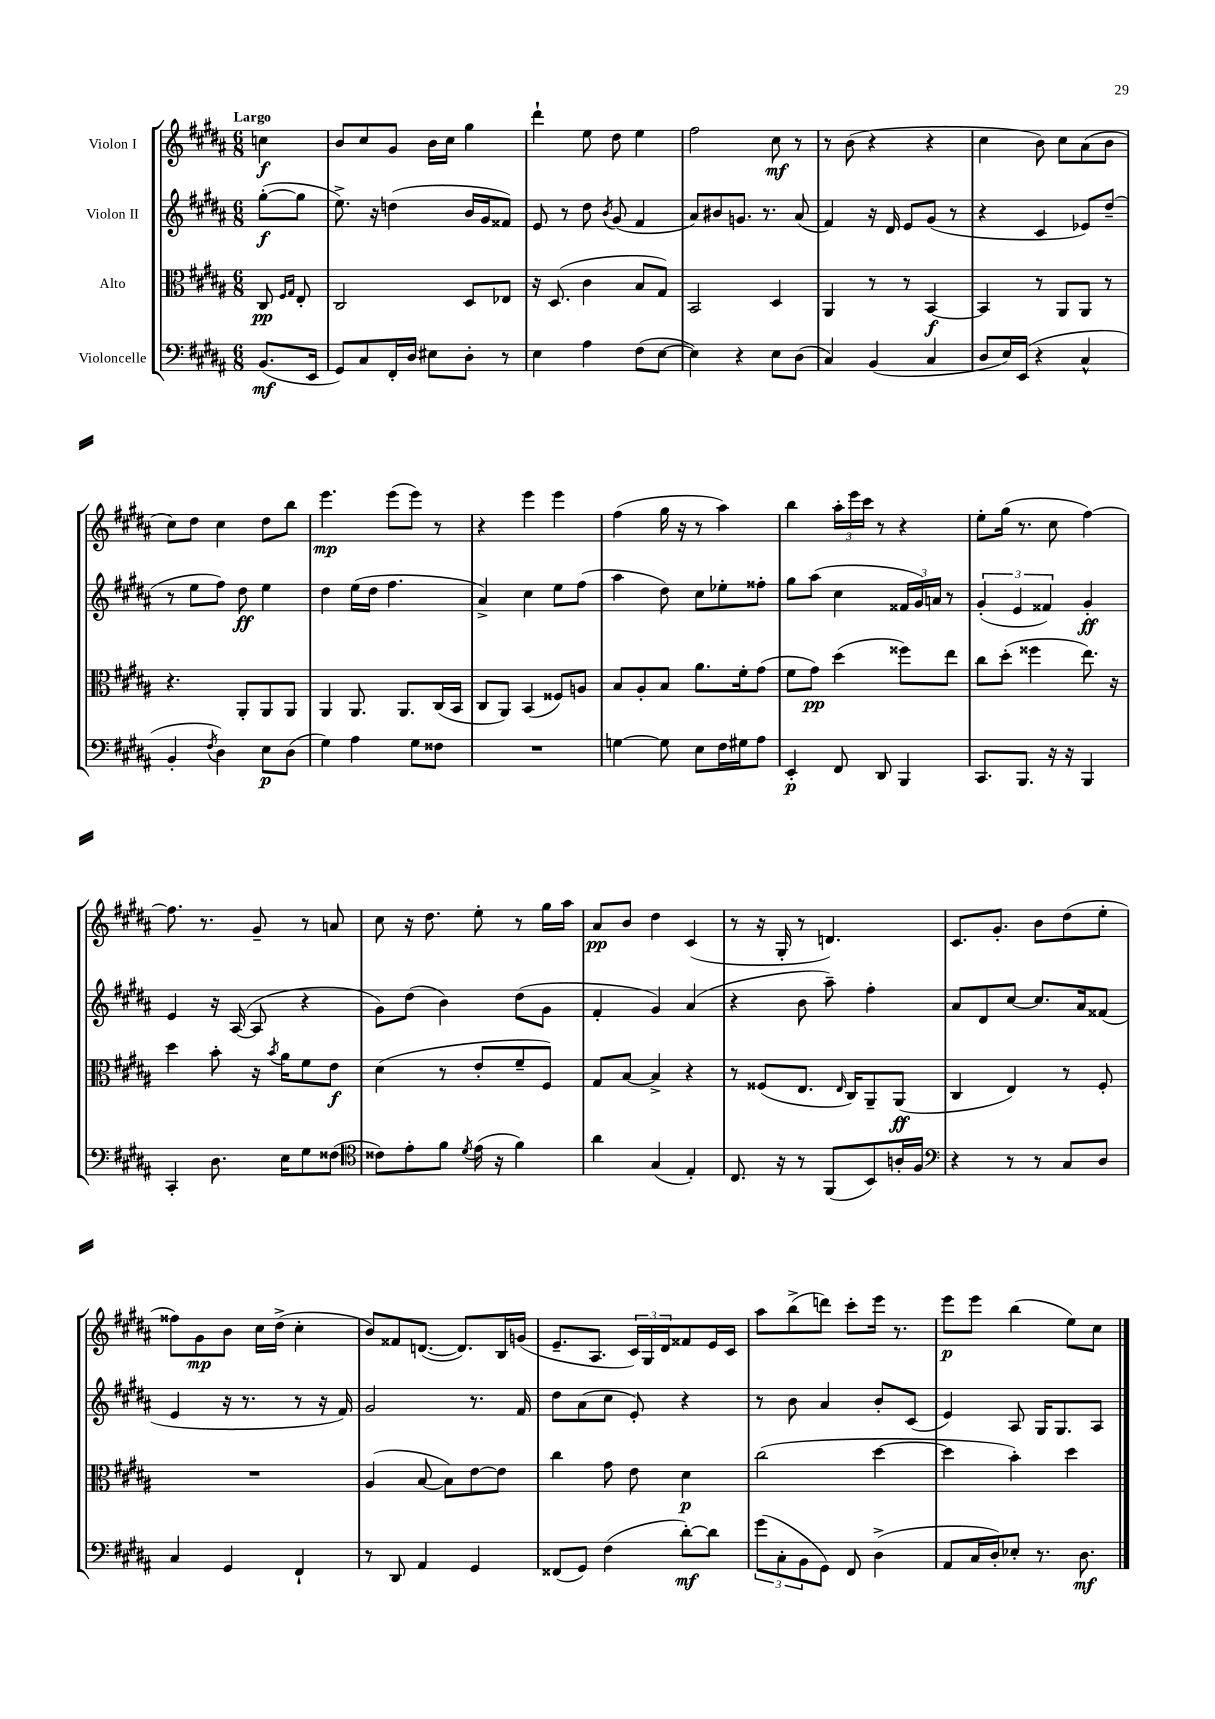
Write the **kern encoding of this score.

**kern	**dynam	**kern	**dynam	**kern	**dynam	**kern	**dynam
*part4	*part4	*part3	*part3	*part2	*part2	*part1	*part1
*staff4	*staff4	*staff3	*staff3	*staff2	*staff2	*staff1	*staff1
*I"Violoncelle	*	*I"Alto	*	*I"Violon II	*	*I"Violon I	*
*clefF4	*	*clefC3	*	*clefG2	*	*clefG2	*
*k[f#c#g#d#a#]	*	*k[f#c#g#d#a#]	*	*k[f#c#g#d#a#]	*	*k[f#c#g#d#a#]	*
*M6/8	*	*M6/8	*	*M6/8	*	*M6/8	*
=	=	=	=	=	=	=	=
!	!	!	!	!	!	!LO:TX:a:B:t=Largo	!
(8.BB/L	mf	8C#/	pp	([8gg#'\L	f	4ccn\	f
.	.	16qqF#/LL	.	.	.	.	.
.	.	16qqG#/JJ	.	.	.	.	.
.	.	8E'/	.	8gg#\J]	.	.	.
16EE/Jk	.	.	.	.	.	.	.
=1	=1	=1	=1	=1	=1	=1	=1
8GG#/L)	.	2C#/	.	8.ee^\)	.	8b/L	.
8C#/	.	.	.	.	.	8cc#/	.
.	.	.	.	16r	.	.	.
16FF#'/L	.	.	.	(4ddn\	.	8g#/J	.
16D#/JJ	.	.	.	.	.	.	.
8E#X\L	.	.	.	.	.	16b\LL	.
.	.	.	.	.	.	16cc#\JJ	.
8D#'\J	.	8D#/L	.	16b/LL	.	4gg#\	.
.	.	.	.	16g#/J	.	.	.
8r	.	8E-X/J	.	8f##X/J)	.	.	.
=2	=2	=2	=2	=2	=2	=2	=2
4E\	.	16r	.	8e/	.	4ddd#`\	.
.	.	(8.D#/	.	.	.	.	.
.	.	.	.	8r	.	.	.
4A#\	.	4c#\	.	8dd#\	.	8ee\	.
.	.	.	.	8qb/	.	.	.
.	.	.	.	(8g#/	.	8dd#\	.
(8F#\L	.	8B/L	.	4f#/	.	4ee\	.
[8E\J	.	8G#/J)	.	.	.	.	.
=3	=3	=3	=3	=3	=3	=3	=3
4E\])	.	2BB/	.	8a#/L)	.	2ff#\	.
.	.	.	.	8b#X/	.	.	.
4r	.	.	.	8.gn/J	.	.	.
.	.	.	.	8.r	.	.	.
8E\L	.	4D#/	.	.	.	8cc#\	mf
(8D#\J	.	.	.	(8a#/	.	8r	.
=4	=4	=4	=4	=4	=4	=4	=4
4C#/)	.	4AA#/	.	4f#/)	.	8r	.
.	.	.	.	.	.	(8b\	.
(4BB/	.	8r	.	16r	.	4r	.
.	.	.	.	16d#/	.	.	.
.	.	8r	.	8e/L	.	.	.
4C#/	.	[4BB/	f	(8g#/J	.	4r	.
.	.	.	.	8r	.	.	.
=5	=5	=5	=5	=5	=5	=5	=5
8D#/L	.	4BB/]	.	4r	.	4cc#\	.
16E/L)	.	.	.	.	.	.	.
(16EE/JJ	.	.	.	.	.	.	.
4r	.	8r	.	4c#/	.	8b\)	.
.	.	8AA#/L	.	.	.	8cc#\L	.
4C#^^/	.	8AA#/J	.	8e-X/L)	.	(8a#\	.
.	.	8r	.	(8dd#~/J	.	8b\J	.
!!LO:LB:g=z
=6	=6	=6	=6	=6	=6	=6	=6
4BB'/	.	4.r	.	8r	.	8cc#\L)	.
.	.	.	.	8ee\L	.	8dd#\J	.
8qF#/	.	.	.	.	.	.	.
4D#\)	.	.	.	8ff#\J)	.	4cc#\	.
.	.	8AA#'/L	.	8dd#\	ff	.	.
8E\L	p	8AA#/	.	4ee\	.	8dd#\L	.
(8D#\J	.	8AA#/J	.	.	.	8bb\J	.
=7	=7	=7	=7	=7	=7	=7	=7
4G#\)	.	4AA#/	.	4dd#\	.	4.eee\	mp
4A#\	.	8.AA#/	.	(16ee\LL	.	.	.
.	.	.	.	16dd#\JJ	.	.	.
.	.	.	.	4.ff#\	.	(8eee\L	.
.	.	8.AA#/L	.	.	.	.	.
8G#\L	.	.	.	.	.	8eee\J)	.
8F##X\J	.	(16C#/L	.	.	.	8r	.
.	.	16BB/JJ	.	.	.	.	.
=8	=8	=8	=8	=8	=8	=8	=8
2.r	.	8C#/L	.	4a#^/)	.	4r	.
.	.	8AA#/J)	.	.	.	.	.
.	.	(4BB/	.	4cc#\	.	4eee\	.
.	.	8F##X/L)	.	8ee\L	.	4eee\	.
.	.	8An/J	.	(8ff#\J	.	.	.
=9	=9	=9	=9	=9	=9	=9	=9
[4Gn\	.	8B/L	.	4aa#\	.	(4ff#\	.
.	.	8A#'/	.	.	.	.	.
8G\]	.	8B/J	.	8dd#\)	.	16gg#\	.
.	.	.	.	.	.	16r	.
8E\L	.	8.a#\L	.	8cc#\L	.	8r	.
16F#\L	.	.	.	8ee-X'\	.	4aa#\)	.
16G#X\J	.	16f#'\k	.	.	.	.	.
8A#\J	.	(8g#\J	.	8ff##X'\J	.	.	.
=10	=10	=10	=10	=10	=10	=10	=10
4EE'/	p	8f#\L	.	8gg#\L	.	4bb\	.
.	.	8g#\J)	pp	(8aa#\J	.	.	.
8FF#/	.	(4dd#\	.	4cc#\	.	24aa#'\LL	.
.	.	.	.	.	.	24eee\	.
.	.	.	.	.	.	24ccc#\JJ	.
8DD#/	.	.	.	.	.	8r	.
4BBB/	.	8ff##X\L)	.	24f##X/LL	.	4r	.
.	.	.	.	24g#/)	.	.	.
.	.	.	.	24an/JJ	.	.	.
.	.	8ee\J	.	8r	.	.	.
=11	=11	=11	=11	=11	=11	=11	=11
8.CC#/L	.	8cc#\L	.	(6g#'/	.	8ee'\L	.
.	.	(8dd#'\J	.	.	.	(16gg#\Jk	.
.	.	.	.	6e/	.	.	.
8.BBB/J	.	.	.	.	.	8.r	.
.	.	4ff##X\	.	.	.	.	.
.	.	.	.	6f##X/)	.	.	.
16r	.	.	.	.	.	8cc#\	.
16r	.	.	.	.	.	.	.
4BBB/	.	8.ee\)	.	4g#'/	ff	[4ff#\)	.
.	.	16r	.	.	.	.	.
!!LO:LB:g=z
=12	=12	=12	=12	=12	=12	=12	=12
4CC#'/	.	4dd#\	.	4e/	.	8.ff#\]	.
.	.	.	.	.	.	8.r	.
8.D#\	.	8b'\	.	16r	.	.	.
.	.	.	.	([16A#/	.	.	.
.	.	16r	.	8A#/]	.	8g#~/	.
.	.	8qb/	.	.	.	.	.
16E\KL	.	16a#\KL	.	.	.	.	.
8G#\	.	8f#\	.	4r	.	8r	.
(8F##X\J	.	8e\J	f	.	.	8an/	.
=13	=13	=13	=13	=13	=13	=13	=13
*clefC4	*	*	*	*	*	*	*
8c##X\L)	.	(4d#\	.	8g#\L)	.	8cc#\	.
8e'\	.	.	.	(8dd#\J	.	16r	.
.	.	.	.	.	.	8.dd#\	.
8f#\J	.	8r	.	4b\)	.	.	.
8qd#/	.	.	.	.	.	.	.
(16e\	.	8e'/L	.	.	.	8ee'\	.
16r	.	.	.	.	.	.	.
4f#\)	.	8f#~/	.	(8dd#\L	.	8r	.
.	.	8F#/J)	.	8g#\J	.	16gg#\LL	.
.	.	.	.	.	.	16aa#\JJ	.
=14	=14	=14	=14	=14	=14	=14	=14
4a#\	.	8G#/L	.	4f#'/	.	8a#/L	pp
.	.	[8B/J	.	.	.	8b/J	.
(4G#/	.	4B^/]	.	4g#/)	.	4dd#\	.
4E'/)	.	4r	.	(4a#/	.	(4c#/	.
=15	=15	=15	=15	=15	=15	=15	=15
8.C#/	.	8r	.	4r	.	8r	.
.	.	(8F##X/L	.	.	.	16r	.
16r	.	.	.	.	.	16G#'/	.
8r	.	8.E/J	.	8b\	.	8r	.
(8FF#/L	.	.	.	8aa#~\)	.	4.dn/)	.
.	.	16qqE/	.	.	.	.	.
.	.	16C#/KL)	.	.	.	.	.
8BB/)	.	8AA#~/	.	4ff#'\	.	.	.
16An'/L	.	(8AA#/J	ff	.	.	.	.
16F#/JJ	.	.	.	.	.	.	.
=16	=16	=16	=16	=16	=16	=16	=16
*clefF4	*	*	*	*	*	*	*
4r	.	4C#/	.	8a#/L	.	8.c#/L	.
.	.	.	.	8d#/	.	.	.
.	.	.	.	.	.	8.g#'/J	.
8r	.	4E/)	.	[8cc#/J	.	.	.
8r	.	.	.	8.cc#/L]	.	8b\L	.
8C#/L	.	8r	.	.	.	(8dd#\	.
.	.	.	.	16a#/k	.	.	.
8D#/J	.	8F#'/	.	(8f##X/J	.	8ee'\J	.
!!LO:LB:g=z
=17	=17	=17	=17	=17	=17	=17	=17
4C#/	.	2.r	.	4e/	.	8ff##X\L)	.
.	.	.	.	.	.	8g#\	mp
4GG#/	.	.	.	16r	.	8b\J	.
.	.	.	.	8.r	.	.	.
.	.	.	.	.	.	16cc#\LL	.
.	.	.	.	.	.	(16dd#^\JJ	.
4FF#`/	.	.	.	8r	.	4cc#'\	.
.	.	.	.	16r	.	.	.
.	.	.	.	16f#/)	.	.	.
=18	=18	=18	=18	=18	=18	=18	=18
8r	.	(4A#/	.	2g#/	.	8b/L)	.
8DD#/	.	.	.	.	.	8f##X/	.
4AA#/	.	[8B/	.	.	.	([8.dn/J	.
.	.	8B\L])	.	.	.	.	.
.	.	.	.	.	.	8.d/L])	.
4GG#/	.	[8e\	.	8.r	.	.	.
.	.	8e\J]	.	.	.	16B/L	.
.	.	.	.	16f#/	.	(16gn/JJ	.
=19	=19	=19	=19	=19	=19	=19	=19
(8FF##X/L	.	4cc#\	.	8dd#\L	.	8.e~/L	.
8GG#/J)	.	.	.	(8a#\	.	.	.
.	.	.	.	.	.	8.A#/J	.
(4F#\	.	8g#\	.	8cc#\J	.	.	.
.	.	8e\	.	8e'/)	.	24c#/LL)	.
.	.	.	.	.	.	24G#/	.
.	.	.	.	.	.	24d#/J	.
[8d#'\L)	mf	4d#\	p	4r	.	8f##X/	.
8d#\J]	.	.	.	.	.	16e/L	.
.	.	.	.	.	.	16c#/JJ	.
=20	=20	=20	=20	=20	=20	=20	=20
(12g#\L	.	(2cc#\	.	8r	.	8aa#\L	.
12C#'\	.	.	.	.	.	.	.
.	.	.	.	8b\	.	(8bb^\	.
12BB\	.	.	.	.	.	.	.
8GG#\J)	.	.	.	4a#/	.	8dddn\J)	.
8FF#/	.	.	.	.	.	8ccc#'\L	.
(4D#^\	.	[4dd#\	.	8b'/L	.	16eee\Jk	.
.	.	.	.	.	.	8.r	.
.	.	.	.	(8c#/J	.	.	.
=21	=21	=21	=21	=21	=21	=21	=21
8AA#/L	.	4dd#\]	.	4e/)	.	8eee\L	p
16C#/L	.	.	.	.	.	8eee\J	.
16D#'/J)	.	.	.	.	.	.	.
8E-X'/J	.	4b'\)	.	8A#/	.	(4bb\	.
8.r	.	.	.	16G#/KL	.	.	.
.	.	.	.	8.G#/	.	.	.
.	.	4dd#\	.	.	.	8ee\L)	.
8.D#\	mf	.	.	.	.	.	.
.	.	.	.	8A#/J	.	8cc#\J	.
==	==	==	==	==	==	==	==
*-	*-	*-	*-	*-	*-	*-	*-
